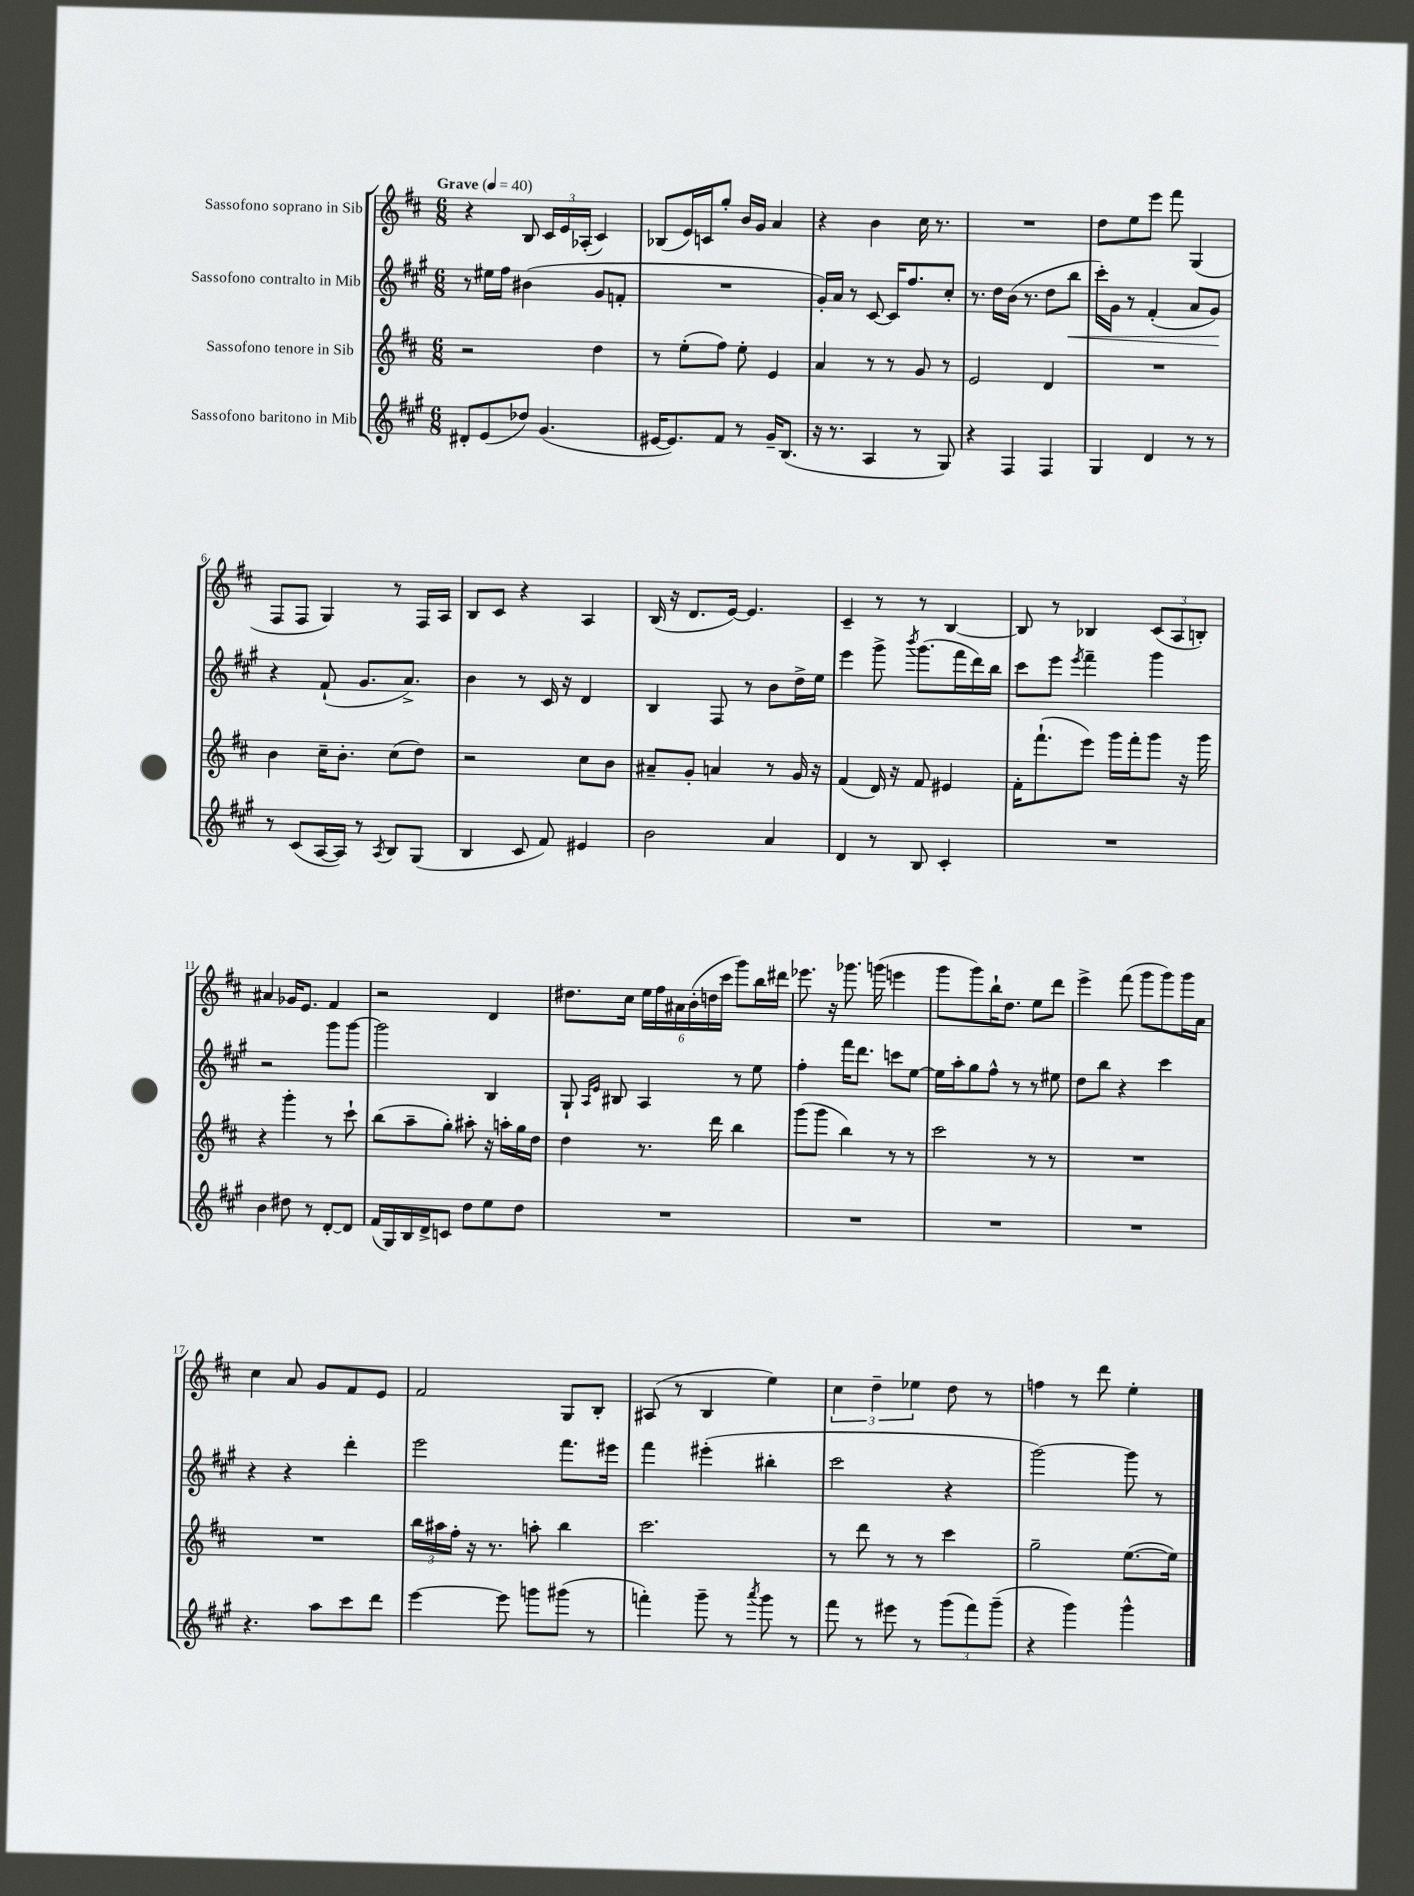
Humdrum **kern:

**kern	**kern	**kern	**dynam	**kern
*part4	*part3	*part2	*part2	*part1
*staff4	*staff3	*staff2	*staff2	*staff1
*I"Sassofono baritono in Mib	*I"Sassofono tenore in Sib	*I"Sassofono contralto in Mib	*	*I"Sassofono soprano in Sib
*clefG2	*clefG2	*clefG2	*	*clefG2
*k[f#c#g#]	*k[f#c#]	*k[f#c#g#]	*	*k[f#c#]
*M6/8	*M6/8	*M6/8	*	*M6/8
*MM40	*MM40	*MM40	*	*MM40
=1	=1	=1	=1	=1
!	!	!	!	!LO:TX:a:B:t=Grave
8d#X'/L	2r	8r	.	4r
(8e/	.	16ee#X\LL	.	.
.	.	16ff#\JJ	.	.
8dd-X/J)	.	(4b#X\	.	8B/
(4.g#/	.	.	.	24c#/LL
.	.	.	.	24e/
.	.	.	.	(24A-X'/JJ
.	4dd\	8g#/L	.	4c#/)
.	.	8fn'/J	.	.
=2	=2	=2	=2	=2
[16e#X/KL	8r	2.r	.	(8B-X/L
8.e#/])	.	.	.	.
.	(8ee'\L	.	.	16e/L)
.	.	.	.	16cn/J
8f#/J	8ff#\J)	.	.	8gg'/J
8r	8ee'\	.	.	16b/LL
.	.	.	.	16g/JJ
16g#~/KL	4e/	.	.	4a/
(8.B/J	.	.	.	.
=3	=3	=3	=3	=3
16r	4a/	16g#'/LL)	.	4r
8.r	.	16a/JJ	.	.
.	.	8r	.	.
4A/	8r	[8c#/	.	4b\
.	8r	16c#/KL]	.	.
.	.	8.ff#/	.	.
8r	8g/	.	.	16cc#\
.	.	.	.	8.r
8G#/)	8r	8cc#'/J	.	.
=4	=4	=4	=4	=4
4r	2e/	8.r	.	2.r
.	.	16dd\LL	.	.
4F#/	.	(16b\JJ	.	.
.	.	8.r	.	.
4F#/	4d/	8dd\L	.	.
!	!	!	!LO:HP:b	!
.	.	8bb\J	<	.
=5	=5	=5	=5	=5
4G#/	2.r	16ccc#'\LL)	.	8dd\L
.	.	16g#\JJ	.	.
.	.	8r	.	8ee\
4d/	.	(4f#'/	.	8eee\J
.	.	.	.	8fff#\
8r	.	8a/L	.	(4G/
8r	.	8g#/J)	.	.
.	.	.	[	.
!!LO:LB:g=z
=6	=6	=6	=6	=6
8r	4b\	4r	.	8F#/L
(8c#/L	.	.	.	8F#/J
[16A/L	16cc#~\KL	(8f#`/	.	4G/)
16A/JJ])	8.b'\J	.	.	.
8r	.	8.g#/L	.	.
8qA/	.	.	.	.
8B/L	(8cc#\L	.	.	8r
.	.	8.a^/J)	.	.
(8G#/J	8dd\J)	.	.	16F#/LL
.	.	.	.	16A/JJ
=7	=7	=7	=7	=7
4B/	2r	4b\	.	8B/L
.	.	.	.	8c#/J
8c#/	.	8r	.	4r
8f#/)	.	16c#/	.	.
.	.	16r	.	.
4e#X/	8cc#\L	4d/	.	4A/
.	8b\J	.	.	.
=8	=8	=8	=8	=8
2b\	8a#X~/L	4B/	.	(16B/
.	.	.	.	16r
.	8g'/J	.	.	8.d/L
.	4an/	8F#/	.	.
.	.	.	.	[16e/Jk)
.	.	8r	.	4.e/]
4a/	8r	8b\L	.	.
.	16g/	16dd^\L	.	.
.	16r	16ee\JJ	.	.
=9	=9	=9	=9	=9
4d/	(4f#/	4eee\	.	4c#~/
8r	16d/)	8ggg#^\	.	8r
.	16r	.	.	.
.	.	8qbbb/	.	.
8B/	8f#/	(8.ggg#\L	.	8r
4c#'/	4e#X/	.	.	[4B/
.	.	16fff#\L	.	.
.	.	16ddd\)	.	.
.	.	16bb\JJ	.	.
=10	=10	=10	=10	=10
2.r	16f#'\KL	8ccc#\L	.	8B/]
.	(8.fff#`\	.	.	.
.	.	8eee\J	.	8r
.	.	8qeee/	.	.
.	8eee\J)	4fff#~\	.	4B-X/
.	16ggg\LL	.	.	.
.	16fff#'\J	.	.	.
.	8ggg\J	4ggg#\	.	(12c#/L
.	.	.	.	12A/
.	16r	.	.	.
.	.	.	.	12Bn'/J)
.	16ggg\	.	.	.
!!LO:LB:g=z
=11	=11	=11	=11	=11
4b\	4r	2r	.	4a#X/
8dd#X\	4ggg'\	.	.	16g-X/KL
.	.	.	.	8.e/J
8r	.	.	.	.
[8d'/L	8r	8ggg#\L	.	4f#/
8d/J]	8ccc#`\	[8ggg#\J	.	.
=12	=12	=12	=12	=12
(16f#/LL	(8bb\L	2ggg#\]	.	2r
16G#/)	.	.	.	.
16B/	8aa~\	.	.	.
16d^/J	.	.	.	.
8cn/J	8gg'\J)	.	.	.
8dd\L	8aa#X'\	.	.	.
8ee\	16r	4B/	.	4d/
.	16aan'\LL	.	.	.
8dd\J	16gg\	.	.	.
.	16dd\JJ	.	.	.
=13	=13	=13	=13	=13
2.r	4dd\	8G#`/	.	8.dd#X\L
.	.	16qqA/LL	.	.
.	.	16qqe/JJ	.	.
.	.	8B#X/	.	.
.	.	.	.	16cc#\Jk
.	8.r	4A/	.	24ee\LL
.	.	.	.	24ff#\
.	.	.	.	24a#X\
.	.	.	.	(24b'\
.	.	.	.	24ddn\
.	16ddd\	.	.	.
.	.	.	.	24ccc#\JJ
.	4bb\	8r	.	8ggg\L)
.	.	8ee\	.	16bb\L
.	.	.	.	16ddd#X\JJ
=14	=14	=14	=14	=14
2.r	(8ggg\L	4ff#'\	.	8.eee-X\
.	8ggg\J	.	.	.
.	.	.	.	16r
.	4bb\)	16fff#\KL	.	8.ggg-X\
.	.	8.ddd\J	.	.
.	.	.	.	(16gggn\
.	8r	8cccn\L	.	4eeen\
.	8r	[8ee\J	.	.
=15	=15	=15	=15	=15
2.r	2ccc#\	16ee\LL]	.	8ggg\L
.	.	16aa'\J	.	.
.	.	8gg#\	.	8ggg\)
.	.	8ff#^^\J	.	16bb`\K
.	.	.	.	8.dd\J
.	.	8r	.	.
.	8r	8r	.	8ee\L
.	8r	8ee#X\	.	8ddd\J
=16	=16	=16	=16	=16
2.r	2.r	8dd\L	.	4eee^\
.	.	8bb\J	.	.
.	.	4r	.	(8fff#\
.	.	.	.	8ggg\L
.	.	4ccc#\	.	8ggg\)
.	.	.	.	16ggg\L
.	.	.	.	16a\JJ
!!LO:LB:g=z
=17	=17	=17	=17	=17
4.r	2.r	4r	.	4cc#\
.	.	4r	.	8a/
8aa\L	.	.	.	8g/L
8ccc#\	.	4ddd'\	.	8f#/
8ddd\J	.	.	.	8e/J
=18	=18	=18	=18	=18
[4eee\	24bb\LL	2eee\	.	2f#/
.	24aa#X\	.	.	.
.	24ff#'\JJ	.	.	.
.	16r	.	.	.
.	8.r	.	.	.
8eee\]	.	.	.	.
8gggn\L	8aan'\	.	.	.
(8ggg#X\J	4bb\	8.fff#\L	.	8G/L
8r	.	.	.	8B'/J
.	.	16eee#X\Jk	.	.
=19	=19	=19	=19	=19
4fffn'\)	2.ccc#\	4fff#\	.	(8A#X/
.	.	.	.	8r
8ggg#~\	.	(4eee#X'\	.	4B/
8r	.	.	.	.
8qaaa/	.	.	.	.
8ggg#\	.	4bb#X'\	.	4ee\)
8r	.	.	.	.
=20	=20	=20	=20	=20
8fff#\	8r	2ccc#\	.	6cc#\
8r	8ddd\	.	.	.
.	.	.	.	6dd~\
8eee#X\	8r	.	.	.
.	.	.	.	6ee-X\
8r	8r	.	.	.
(12ggg#\L	4ccc#\	4r	.	8dd\
12fff#\)	.	.	.	.
.	.	.	.	8r
(12ggg#~\J	.	.	.	.
=21	=21	=21	=21	=21
4r	2gg~\	[2ggg#\)	.	4ffn\
4ggg#\)	.	.	.	8r
.	.	.	.	8ddd\
4ggg#^^\	([8.ee\L	8ggg#\]	.	4ee'\
.	.	8r	.	.
.	16ee\Jk])	.	.	.
==	==	==	==	==
*-	*-	*-	*-	*-
